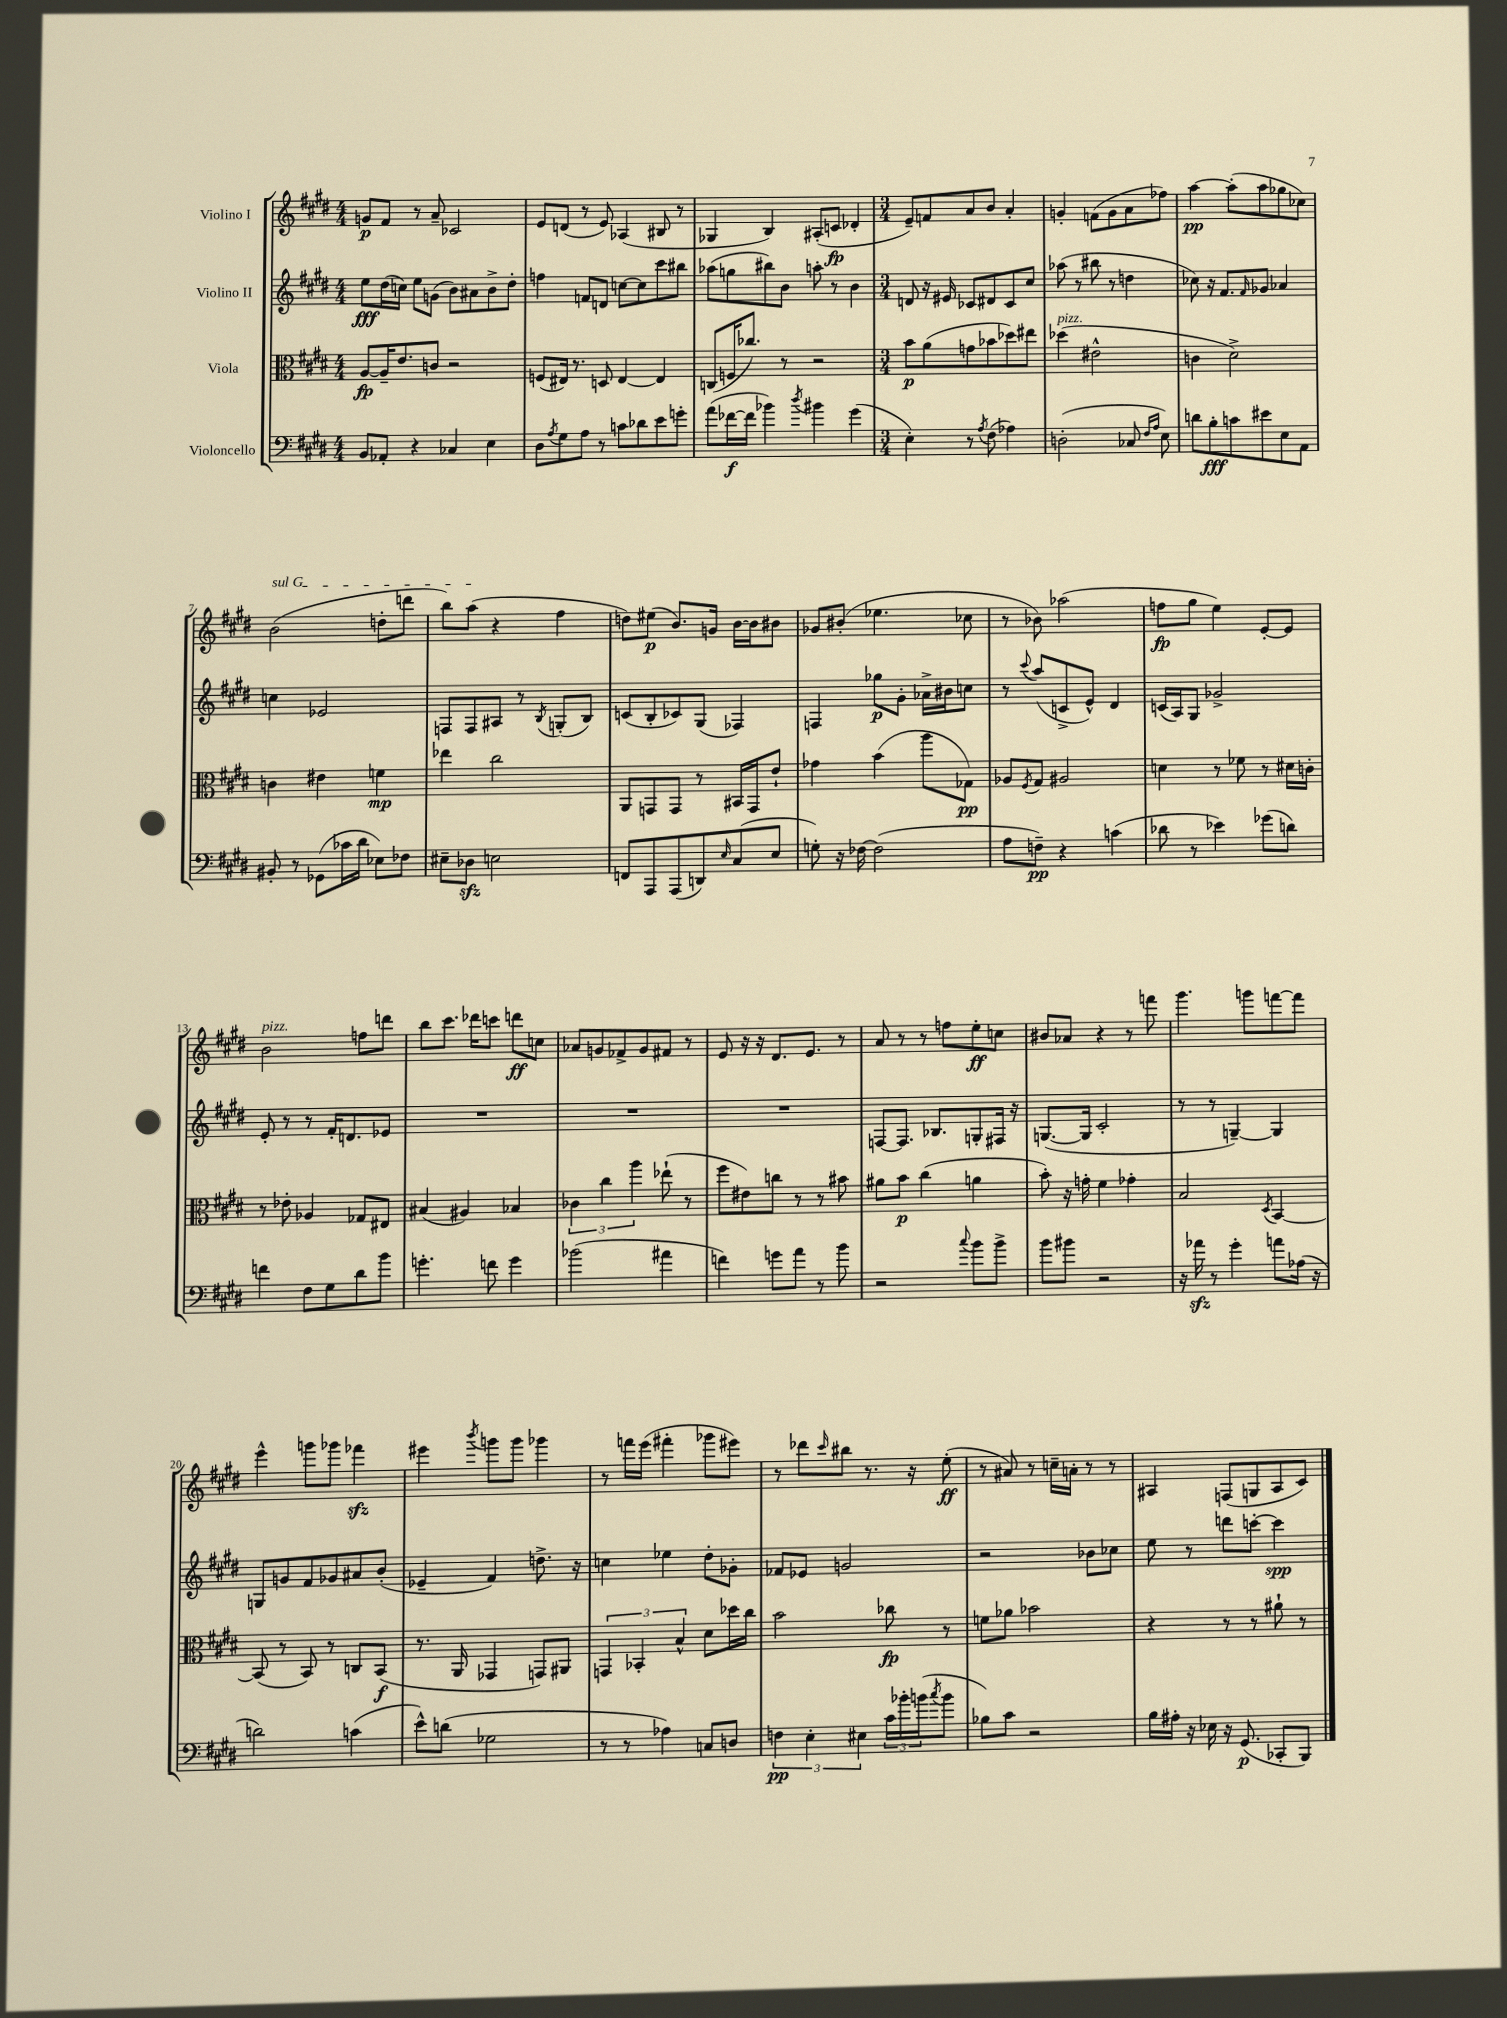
<<
\new StaffGroup <<
\new Staff = "s0" \with { instrumentName = "Violino I" } {
    \clef treble \key e \major \numericTimeSignature \time 4/4
    g'8\p fis'8 r8 a'8-- ces'2 |
    e'8 d'8( r8 e'8) aes4( bis8 r8 |
    ges4 b4) ais8-.( c'8\fp des'4-. |
    \numericTimeSignature \time 3/4 e'8--) f'8 a'8 b'8 a'4-. |
    g'4-. f'8( g'8 a'8 fes''8) |
    a''4~\pp a''8-.( a''8 ges''8 ces''8) |
    \once \override TextSpanner.bound-details.left.text = \markup { \italic "sul G" } b'2\startTextSpan( d''8-. d'''8 |
    b''8) a''8\stopTextSpan( r4 fis''4 |
    d''8) eis''8\p( b'8.) g'16 b'16~ b'16 bis'8 |
    ges'8 bis'8-.( ees''4. ces''8 |
    r8 bes'8) aes''2( |
    f''8\fp gis''8 e''4) e'8~-. e'8 |
    b'2^\markup { \italic "pizz." } f''8 d'''8 |
    b''8 cis'''8. des'''16 c'''8 d'''8\ff c''8 |
    aes'8 g'8 fes'8-> g'8 fis'8 r8 |
    e'8 r16 r16 dis'8. e'8. r8 |
    a'8 r8 r8 f''8 e''8-.\ff c''8 |
    bis'8 aes'8 r4 r8 f'''8 |
    gis'''4. g'''8 f'''8~ f'''8 |
    e'''4-^ g'''8 ges'''8 fes'''4\sfz |
    eis'''4 \acciaccatura { b'''8 } g'''8 g'''8 ges'''4 |
    r8 f'''16 e'''16( fis'''4-. ges'''8 eis'''8) |
    r8 des'''8 \grace { cis'''16 } bis''8 r8. r16 e''8-.\ff( |
    r8 ais'8) r8 c''16-- a'16-. r8 r8 |
    ais4 f8( g8 ais8 cis'8) \bar "|." |
}
\new Staff = "s1" \with { instrumentName = "Violino II" } {
    \clef treble \key e \major \numericTimeSignature \time 4/4
    e''8\fff dis''16( c''16) e''8 g'8( b'8) ais'8 b'8-> dis''8-. |
    f''4 f'8 d'8 c''8~ c''8 cis'''8 bis''8 |
    aes''8( g''8 bis''8) b'8 a''8-. r8 b'4 |
    \numericTimeSignature \time 3/4 d'8 r16 eis'16 ces'8 dis'8 ces'8 cis''8 |
    aes''8( r8 bis''8 r8 d''4 |
    ces''8) r16 fis'8. \grace { fis'16 } ges'8 aes'4 |
    c''4 ees'2 |
    f8 f8 ais8 r8 \acciaccatura { b8 } g8-.( b8) |
    c'8( b8-. ces'8) gis8( fes4) |
    f4 ges''8\p gis'8-. aes'16-> bis'16 c''8 |
    r8 \appoggiatura { cis'''8 } a''8( c'8-> e'8-^) dis'4 |
    c'16( a16) gis8 ges'2-> |
    e'8-. r8 r8 fis'16-. d'8. ees'8 |
    R2. |
    R2. |
    R2. |
    f8~ f8. bes8. g8-. fis16 r16 |
    g8.~( g16 cis'2-. |
    r8 r8 g4~--) g4 |
    g8 g'8 fis'8 ges'8 ais'8 b'8-.( |
    ees'4-- fis'4) d''8.-> r16 |
    c''4 ees''4 dis''8-. ges'8-. |
    fes'8 ees'8 g'2 |
    r2 bes'8 ces''8 |
    e''8 r8 d'''8 c'''8~-. c'''4\spp \bar "|." |
}
\new Staff = "s2" \with { instrumentName = "Viola" } {
    \clef alto \key e \major \numericTimeSignature \time 4/4
    a8~\fp a16-- e'8. c'8 r2 |
    f8( eis16) r8. d8 eis4~ eis4 |
    c8( f16 ces''8.) r8 r2 |
    \numericTimeSignature \time 3/4 b'8\p a'8( g'8 bes'8 des''8) eis''8 |
    des''4^\markup { \italic "pizz." }( eis'2-^ |
    c'4 dis'2->) |
    c'4 eis'4 f'4\mp |
    ees''4 cis''2 |
    a,8 g,8 g,8 r8 bis,16 g,16 e'8-! |
    ges'4 b'4( a''8 ges8\pp) |
    aes8 \acciaccatura { fis8 } gis8 ais2 |
    d'4 r8 fes'8 r8 dis'16 c'16-. |
    r8 ees'8-. aes4 ges8 eis8 |
    bis4( ais4) bes4 |
    \tuplet 3/2 { ces'4 cis''4 a''4 } ees''8-!( r8 |
    fis''8 eis'8) c''8 r8 r8 bis'8 |
    ais'8 b'8\p cis''4( a'4 |
    b'8-.) r16 g'16-. fis'4 ges'4-. |
    b2 \acciaccatura { dis8 } b,4~ |
    b,8( r8 b,8) r8 c8 b,8\f( |
    r8. a,16 ges,4 g,8) ais,8 |
    \tuplet 3/2 { g,4 bes,4-. b4-^ } dis'8 des''16 cis''16 |
    b'2 ces''8\fp r8 |
    f'8 aes'8 bes'2 |
    r4 r8 r8 ais'8-! r8 \bar "|." |
}
\new Staff = "s3" \with { instrumentName = "Violoncello" } {
    \clef bass \key e \major \numericTimeSignature \time 4/4
    b,8 aes,8-. r4 ces4 e4 |
    dis8 \acciaccatura { a8 } gis8 a8 r8 c'8 des'8 e'8 g'8-. |
    a'8( fes'16~\f fes'16 bes'4) \acciaccatura { dis''8 } bis'4 gis'4( |
    \numericTimeSignature \time 3/4 e4-.) r8 \acciaccatura { a8 } fis8( aes4) |
    d2-.( ces8 \grace { fis16 a16 } e8) |
    d'8 b8-.\fff c'8 eis'8 e8 a,8 |
    bis,8-. r8 ges,8( ces'16 dis'16 ees8) fes8 |
    eis8-- des8\sfz e2 |
    f,8 a,,8 a,,8( d,8) \grace { e16 } cis8( e8 |
    g8-.) r16 fes16~ fes2( |
    a8 f8--\pp) r4 c'4( |
    des'8 r8 ees'4) ges'8( d'8) |
    f'4 fis8 gis8 dis'8 b'8 |
    g'4.-. f'8 g'4 |
    bes'2( ais'4 |
    f'4) g'8 a'8 r8 b'8 |
    r2 \appoggiatura { cis''8 } b'8 b'8-> |
    b'8 bis'8 r2 |
    r16 aes'16\sfz r8 gis'4-. a'8 aes16( r16 |
    d'2) c'4( |
    e'8-^) d'8( ges2 |
    r8 r8 aes4) c8 d8 |
    \tuplet 3/2 { f4\pp e4-. eis4 } \tuplet 3/2 { cis'16 bes'16-. b'16( } \acciaccatura { cis''8 } b'8 |
    bes8) cis'8 r2 |
    b16 ais16-. r16 ees16 r16 gis,8.\p( ces,8-. b,,8) \bar "|." |
}
>>
>>
